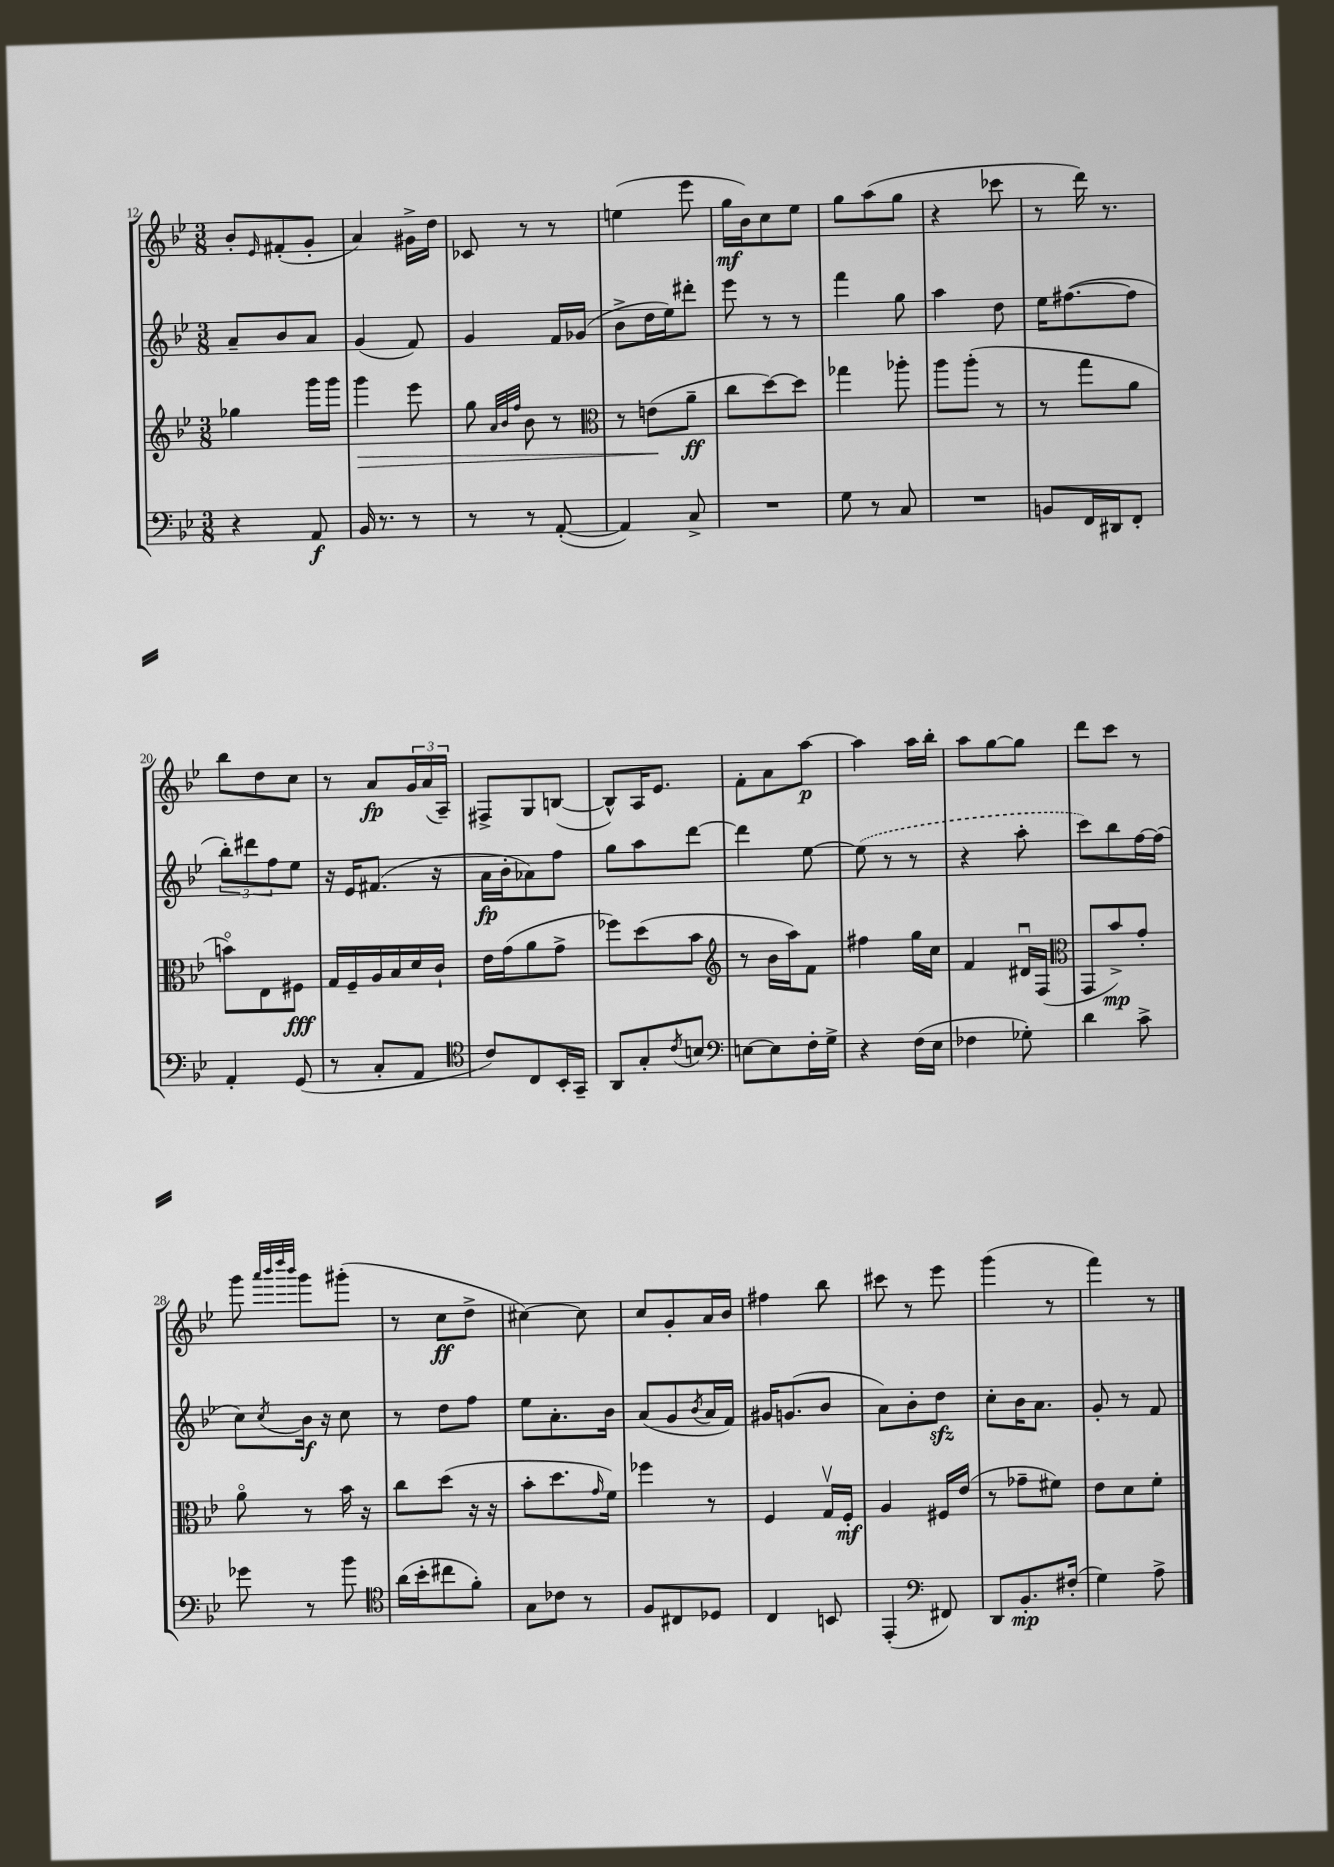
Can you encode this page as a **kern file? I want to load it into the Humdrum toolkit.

**kern	**kern	**kern	**kern
*staff4	*staff3	*staff2	*staff1
*clefF4	*clefG2	*clefG2	*clefG2
*k[b-e-]	*k[b-e-]	*k[b-e-]	*k[b-e-]
*M3/8	*M3/8	*M3/8	*M3/8
4r	4gg-	8a~	8b-'
.	.	.	16qqe-
.	.	8b-	(8f#'
8AA	16ggg	8a	8g'
.	16ggg	.	.
=	=	=	=
16BB-	4ggg	(4g	4a)
8.r	.	.	.
8r	8eee-	8f)	16g#^
.	.	.	16dd
=	=	=	=
8r	8gg	4g	8c-
.	32qqa	.	.
.	32qqb-	.	.
.	32qqff	.	.
8r	8b-	.	8r
([8AA'	8r	16f	8r
.	.	(16g-	.
=	=	=	=
*	*clefC3	*	*
4AA])	8r	8b-^	(4ee
.	(8e	16dd	.
.	.	16ee-)	.
8C^	8a~	8ddd#'	8eee-
=	=	=	=
4.r	8cc	8eee-	16gg
.	.	.	16b-)
.	[8dd)	8r	8cc
.	8dd]	8r	8ee-
=	=	=	=
8G	4gg-	4fff	8gg
8r	.	.	(8aa
8C	8aa-'	8gg	8gg
=	=	=	=
4.r	8aa	4aa	4r
.	(8aa'	.	.
.	8r	8dd	8ccc-
=	=	=	=
8BB	8r	16ee-	8r
.	.	([8.ff#	.
16FF	8gg	.	16ddd)
16DD#	.	.	8.r
8FF'	8a	8ff#]	.
=	=	=	=
4AA'	8bo)	12bb-')	8bb-
.	.	12ddd#	.
.	8E-	.	8dd
.	.	12ff	.
(8GG	8F#	8ee-	8cc
=	=	=	=
8r	16G	16r	8r
.	16F~	16e-	.
8C'	16A	(8.f#	8a
.	16B-	.	.
8AA	16d	.	24g
.	.	.	(24a
.	16c`	16r	.
.	.	.	24A~)
=	=	=	=
*clefC4	*	*	*
8c)	16e-	16a	8F#^
.	(16g	16b-'	.
8C	8a	8a-)	8G
16BB-'	8g^	8ff	([8B
16GG~	.	.	.
=	=	=	=
8AA	8ff-)	8gg	8B^^])
8G'	(8dd	8aa	16A
.	.	.	8.e-
8qc	.	.	.
8B	8b-	[8ddd	.
=	=	=	=
*clefF4	*clefG2	*	*
[8E	8r	4ddd]	8f'
8E]	16b-	.	8a
.	16aa)	.	.
16F'	8f	[8ee-	[8aa
16G^	.	.	.
=	=	=	=
4r	4ff#	(8ee-]	4aa]
.	.	8r	.
(16F	16gg	8r	16aa
16E-	16cc	.	16bb-'
=	=	=	=
4F-	4f	4r	8aa
.	.	.	[8gg
8G-')	16d#u	8aa'	8gg]
.	(16F	.	.
=	=	=	=
*	*clefC3	*	*
4d	8GG	8ccc)	8ddd
.	8b-^)	8bb-	8ccc
8c^	8g'	[16ff	8r
.	.	(16ff]	.
=	=	=	=
8g-	8ao	8cc)	8ggg
.	.	.	32qqaaa
.	.	.	32qqbbb-
.	.	.	32qqdddd
.	.	8qcc	32qqbbb-
8r	8r	16b-	8ggg
.	.	16r	.
8b-	16b-	8cc	(8ggg#'
.	16r	.	.
=	=	=	=
*clefC4	*	*	*
(16a	8cc	8r	8r
16b-'	.	.	.
8cc#	(8dd	8dd	8cc
8f')	16r	8ff	8dd^
.	16r	.	.
=	=	=	=
8G	8b-'	8ee-	[4cc#)
8c-	8.dd	8.a'	.
8r	.	.	8cc#]
.	16qqg	.	.
.	16f)	16b-	.
=	=	=	=
8F	4ff-	(8a	8cc
8C#	.	8g	8g'
.	.	8qb-	.
8D-	8r	16a	16a
.	.	16f)	16b-
=	=	=	=
4C	4F	16g#	4ff#
.	.	(8.g	.
8BB	16Gv	8b-	8bb-
.	16F'	.	.
=	=	=	=
(4EE-'	4A	8a)	8ccc#
.	.	8b-'	8r
*clefF4	*	*	*
8FF#)	16F#	8dd	8eee-
.	(16e-	.	.
=	=	=	=
8DD	8r	8cc'	(4ggg
8.BB-'	8g-~	16b-	.
.	.	8.a	.
.	8f#)	.	8r
(16F#'	.	.	.
=	=	=	=
4G)	8e-	8g'	4fff)
.	8d	8r	.
8A^	8f'	8f	8r
==	==	==	==
*-	*-	*-	*-
